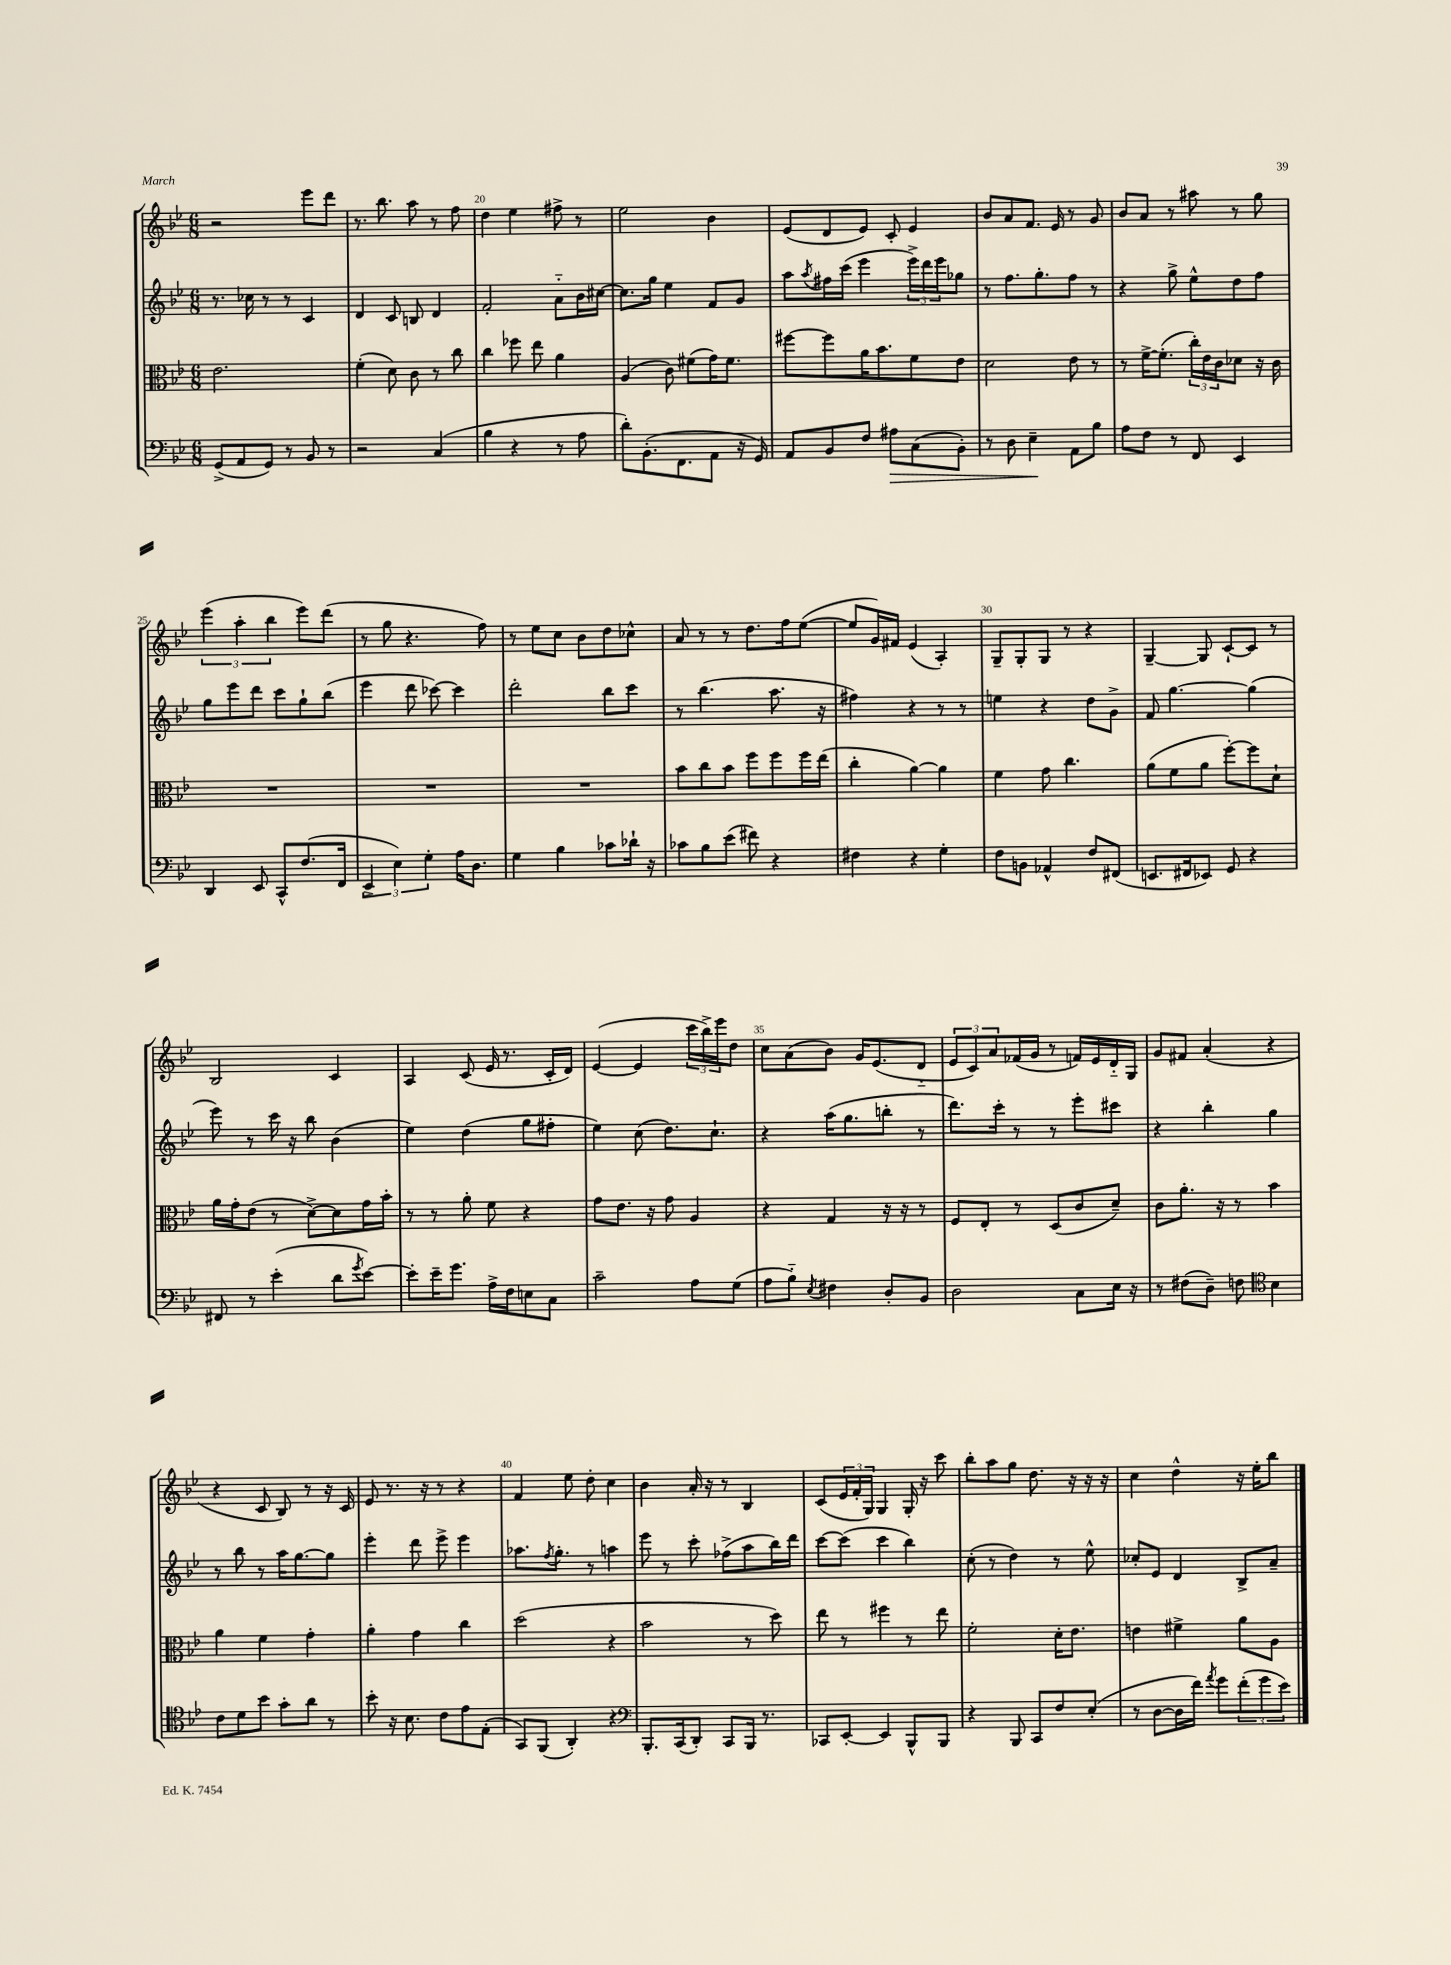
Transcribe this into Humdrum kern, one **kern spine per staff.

**kern	**kern	**kern	**kern
*staff4	*staff3	*staff2	*staff1
*clefF4	*clefC3	*clefG2	*clefG2
*k[b-e-]	*k[b-e-]	*k[b-e-]	*k[b-e-]
*M6/8	*M6/8	*M6/8	*M6/8
(8GG^	2.e-	8.r	2r
8AA	.	.	.
.	.	16cc-	.
8GG)	.	8r	.
8r	.	8r	.
8BB-	.	4c	8eee-
8r	.	.	8ddd
=	=	=	=
2r	(4f'	4d	8.r
.	.	.	8.bb-
.	8d)	8c	.
.	8c	8B	8aa
(4C	8r	4d	8r
.	8cc	.	8ff
=	=	=	=
4B-	4cc	2f'	4dd
4r	8ff-	.	4ee-
.	8ee-	.	.
8r	4a	8a'~	8ff#^
8A	.	16b-	8r
.	.	[16cc#	.
=	=	=	=
8d')	(4A	8.cc#]	2ee-
(8.BB-'	.	.	.
.	.	16gg	.
.	8c)	4ee-	.
8.FF	.	.	.
.	(8f#	.	.
8AA	16g)	8f	4b-
.	8.f#	.	.
16r	.	8g	.
16GG)	.	.	.
=	=	=	=
8AA	[8ff#	8aa	(8e-
.	.	8qaa	.
8BB-	8ff#]	16ff#	8d
.	.	(16ccc	.
8F	16a	4eee-	8e-)
.	8.b-	.	.
8A#	.	.	8c'
(8C	8f	24eee-^)	4e-
.	.	24ddd	.
.	.	24eee-	.
8BB-')	8e-	8gg-	.
=	=	=	=
8r	2d	8r	8b-
8D	.	8.ff	8a
4E-~	.	.	8.f
.	.	8.gg'	.
.	.	.	16e-
8AA	8e-	8ff	8r
8B-	8r	8r	8g
=	=	=	=
8A	8r	4r	8b-
8F	[16f^	.	8a
.	(8.f']	.	.
8r	.	8gg^	8r
8FF	24cc')	8ee-^^	8aa#
.	24e-	.	.
.	24c	.	.
4EE-	8d-	8dd	8r
.	16r	8ff	8gg
.	16c	.	.
=	=	=	=
4DD	2.r	8gg	(6eee-
.	.	8eee-	.
.	.	.	6aa'
8EE-	.	8ddd	.
.	.	.	6bb-
8CC^^	.	8ccc	.
(8.F	.	8gg`	8eee-)
.	.	(8bb-	(8ddd
16FF	.	.	.
=	=	=	=
6EE-^	2.r	4eee-	8r
.	.	.	8gg
6E-)	.	.	.
.	.	8ddd	4.r
6G'	.	.	.
.	.	[8ccc-)	.
16A	.	4ccc-]	.
8.D	.	.	.
.	.	.	8ff)
=	=	=	=
4G	2.r	2ddd'	8r
.	.	.	8ee-
4B-	.	.	8cc
.	.	.	8b-
8c-	.	8bb-	8dd
16d-`	.	8ccc	8cc-^^
16r	.	.	.
=	=	=	=
8c-	8b-	8r	8a
8B-	8cc	(4.bb-	8r
(8e-	8b-	.	8r
8f#)	8ff	.	8.dd
4r	8ff	8.aa	.
.	.	.	16ff
.	16ff	.	([8ee-
.	(16ee-	16r	.
=	=	=	=
4F#	4cc'	4ff#)	8ee-]
.	.	.	16g)
.	.	.	16f#
4r	[4a)	4r	(4e-
4G'	4a]	8r	4A')
.	.	8r	.
=	=	=	=
8F	4f	4ee	8G~
8BB	.	.	8G'
4AA-^^	8g	4r	8G
.	4.cc	.	8r
8F	.	8dd	4r
(8FF#	.	8g^	.
=	=	=	=
8.EE	(8a	8f	[4G~
.	8f	[4.gg	.
16FF#	.	.	.
8EE-)	8a	.	8G]
8GG	[8ff')	.	[8c`
4r	8ff]	(4gg]	8c]
.	8d`	.	8r
=	=	=	=
8FF#	16a	8eee-)	2B-
.	16g'	.	.
8r	(8e-	8r	.
(4e-'	8r	16ccc	.
.	.	16r	.
.	[8d^)	8bb-	.
8d	8d]	(4b-	4c
8qg	.	.	.
[8e-)	16g	.	.
.	16b-'	.	.
=	=	=	=
8e-']	8r	4ee-)	4A
16e-~	8r	.	.
8.g	.	.	.
.	8a'	(4dd	(8c
16A^	8f	.	16e-
16F	.	.	8.r
8E	4r	8gg	.
8C	.	8ff#'	16c'
.	.	.	16d)
=	=	=	=
2c~	8g	4ee-)	([4e-
.	8.e-	.	.
.	.	(8cc	4e-]
.	16r	.	.
.	8g	8.dd)	.
8A	4A	.	24ccc
.	.	.	24bb-^)
.	.	8.cc`	.
.	.	.	24eee-
(8G	.	.	8dd
=	=	=	=
8A	4r	4r	8cc
8B-'~)	.	.	(8a
8qE-	.	.	.
4F#	4G	(16aa	8b-)
.	.	8.gg	.
.	.	.	16g
.	.	.	(8.e-
8D'	16r	8bb'	.
.	16r	.	.
8BB-	8r	8r	8d'~
=	=	=	=
2D	8F	8.ddd)	12e-
.	.	.	12c)
.	8E-'	.	.
.	.	.	12a
.	.	16ccc'	.
.	8r	8r	(16f-
.	.	.	16g
.	(8D	8r	8r
8C	8c	8eee-'	16f)
.	.	.	16e-
16E-	8d~)	8ccc#	16d'~
16r	.	.	16G
=	=	=	=
8r	8c	4r	8g
(8F#	8.a'	.	8f#
8D~)	.	4bb-'	(4a'
.	16r	.	.
8F	8r	.	.
*clefC4	*	*	*
4B-	4b-	4gg	4r
=	=	=	=
8c	4a	8r	4r
8d	.	8bb-	.
8b-	4f	8r	8c
8g'	.	16aa	8B-)
.	.	[8.gg	.
8a	4g'	.	8r
8r	.	8gg]	16r
.	.	.	16c
=	=	=	=
8b-'	4a'	4eee-'	8e-
16r	.	.	8.r
8.B-	.	.	.
.	4g	8ddd	.
.	.	.	16r
8c	.	8eee-^	8r
8e-	4cc	4eee-	4r
(8E-'	.	.	.
=	=	=	=
8GG)	(2dd	8.aa-	4f
(8FF	.	.	.
.	.	8qff	.
.	.	8.gg'	.
4AA')	.	.	8ee-
.	.	8r	8dd'
4r	4r	4aa	4cc
=	=	=	=
*clefF4	*	*	*
8.BBB-'	2b-	8eee-	4b-
.	.	8r	.
(16CC	.	.	.
8DD')	.	8ccc'	16a'
.	.	.	16r
8CC	.	(8ff-^	8r
16BBB-	8r	8aa	4B-
8.r	.	.	.
.	8dd)	16bb-)	.
.	.	16ddd	.
=	=	=	=
8CC-	8ee-	[8ccc	(8c
[8EE-'	8r	(8ccc]	24e-
.	.	.	24f'
.	.	.	24G)
4EE-]	4ff#	4ccc	4G
8BBB-^^	8r	4bb-)	16G'
.	.	.	16r
8BBB-	8ee-	.	8ccc
=	=	=	=
4r	2f'	(8cc'	8bb-'
.	.	8r	8aa
8BBB-	.	4dd)	8gg
8CC	.	.	8.dd
8F	16d'	8r	.
.	8.e-	.	16r
(8E-'	.	8ee-^^	16r
.	.	.	16r
=	=	=	=
8r	4e	8cc-'	4cc
[8D	.	8e-	.
16D]	4f#^	4d	4dd^^
16f)	.	.	.
8qa	.	.	.
8g	.	.	.
(12f'	8a	8B-^	16r
.	.	.	16ee-'
12g	.	.	.
.	8A	8a~	8bb-
12e-)	.	.	.
==	==	==	==
*-	*-	*-	*-
